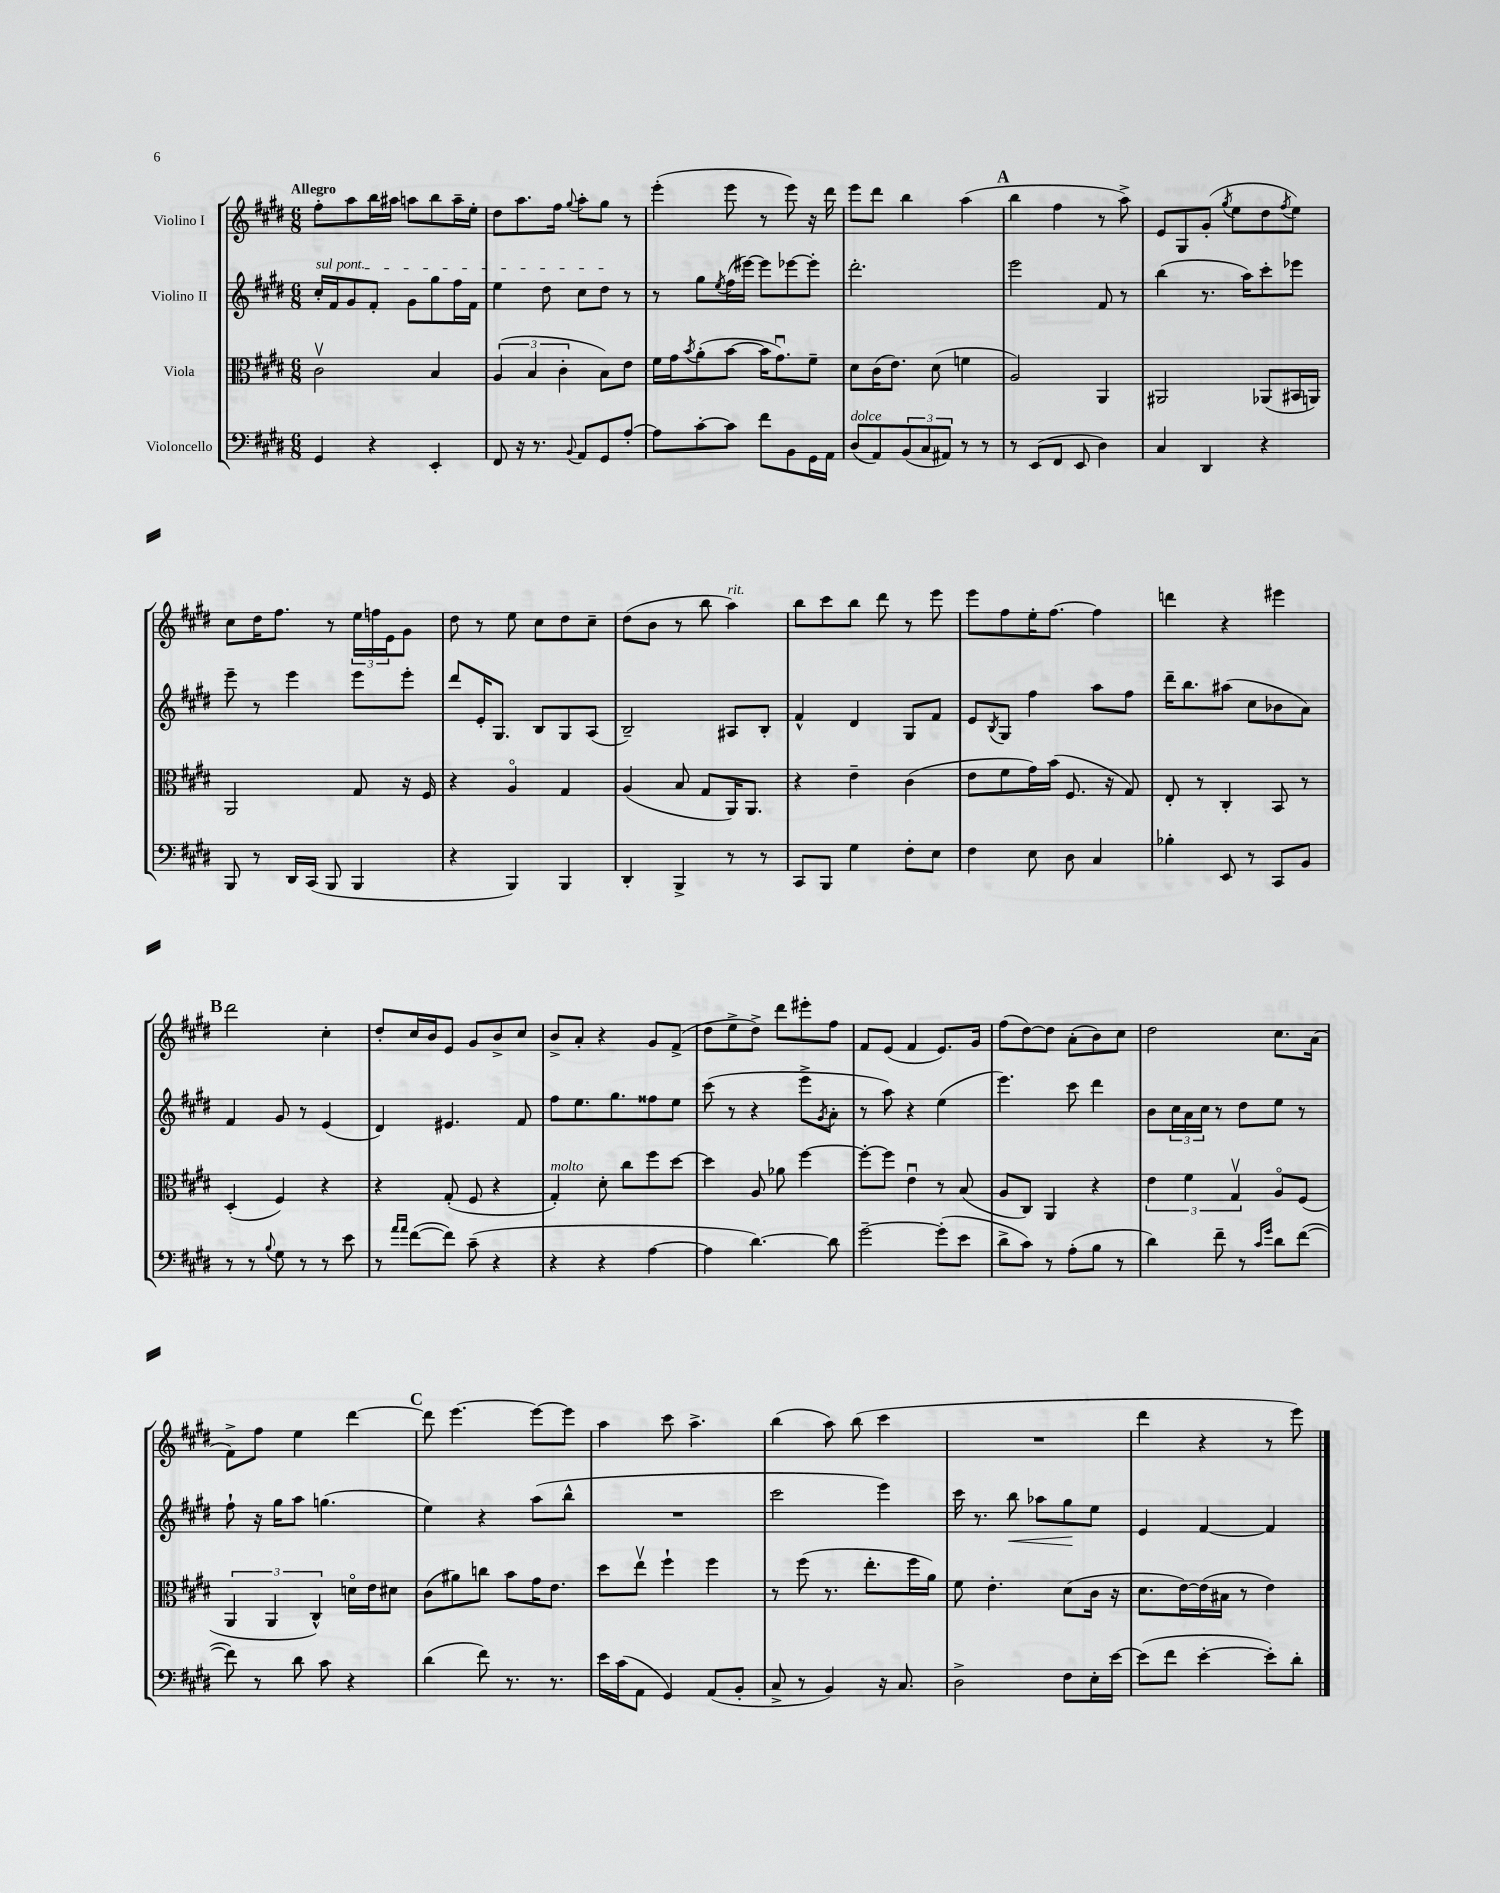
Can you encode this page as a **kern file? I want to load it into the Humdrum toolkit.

**kern	**kern	**kern	**kern
*staff4	*staff3	*staff2	*staff1
*clefF4	*clefC3	*clefG2	*clefG2
*k[f#c#g#d#]	*k[f#c#g#d#]	*k[f#c#g#d#]	*k[f#c#g#d#]
*M6/8	*M6/8	*M6/8	*M6/8
4GG#	2c#v	16cc#'	8ff#'
.	.	16f#	.
.	.	8g#	8aa
4r	.	8f#'	16bb
.	.	.	16aa#
.	.	8g#	8aa
4EE'	4B	8gg#	8bb
.	.	16ff#	16aa~
.	.	16f#	16ee'
=	=	=	=
8FF#	(6A	4ee	8dd#
16r	.	.	8.aa
.	6B	.	.
8.r	.	.	.
.	.	8dd#	.
.	.	.	16ff#
.	6c#'	.	.
8qqBB	.	.	8qqgg#
8AA	.	8cc#	8aa'
8GG#	8B)	8dd#	8gg#
[8A'	8e	8r	8r
=	=	=	=
8A]	16f#	8r	(4eee'
.	16g#	.	.
.	8qb	.	.
[8c#'	(8a'	8gg#	.
.	.	8qee	.
8c#]	[8b	(16ff#	8eee
.	.	[16eee#)	.
8f#	16b]	8eee#]	8r
.	8.g#u)	.	.
8BB	.	[8eee-	8eee)
16GG#	8f#~	8eee-']	16r
16AA	.	.	16ddd#
=	=	=	=
(8D#	8d#	2.ddd#'	8eee
8AA)	(16c#	.	8ddd#
.	8.e)	.	.
(12BB	.	.	4bb
12C#	.	.	.
.	(8d#	.	.
12AA#)	.	.	.
8r	4f	.	(4aa
8r	.	.	.
=	=	=	=
8r	2A)	2eee	4bb
(8EE	.	.	.
8FF#	.	.	4ff#
8EE	.	.	.
4D#)	4AA	8f#	8r
.	.	8r	8aa^)
=	=	=	=
4C#	2AA#	(4bb	8e
.	.	.	8G#
4DD#	.	8.r	(8g#'
.	.	.	8qgg#
.	.	.	8ee
.	.	16aa)	.
4r	(8AA-	8ccc#'	8dd#
.	.	.	8qff#
.	16BB#	8eee-	8ee)
.	16AA)	.	.
=	=	=	=
8BBB	2AA	8eee~	8cc#
8r	.	8r	16dd#
.	.	.	8.ff#
16DD#	.	4eee	.
(16CC#	.	.	.
8BBB	.	.	8r
4BBB	8G#	8eee	24ee
.	.	.	24ff
.	.	.	24e
.	16r	8eee'	8g#
.	16F#	.	.
=	=	=	=
4r	4r	8ddd#	8dd#
.	.	16e'	8r
.	.	8.G#	.
4BBB)	4Ao	.	8ee
.	.	8B	8cc#
4BBB	4G#	8G#	8dd#
.	.	(8A	8cc#~
=	=	=	=
4DD#'	(4A	2B~)	(8dd#
.	.	.	8b
4BBB^	8B	.	8r
.	8G#	.	8bb
8r	16AA)	8A#	4aa)
.	8.AA	.	.
8r	.	8B'	.
=	=	=	=
8CC#	4r	4f#^^	8bb
8BBB	.	.	8ccc#
4G#	4e~	4d#	8bb
.	.	.	8ddd#
8F#'	(4c#	8G#	8r
8E	.	8f#	8eee
=	=	=	=
4F#	8e	8e	8eee
.	.	8qB	.
.	8f#	8G#	8ff#
8E	16g#)	4ff#	16ee'
.	(16b	.	[8.ff#
8D#	8.F#	.	.
4C#	.	8aa	4ff#]
.	16r	.	.
.	8G#)	8ff#	.
=	=	=	=
4B-'	8E'	16ddd#~	4ddd
.	.	8.bb	.
.	8r	.	.
8EE	4C#'	(8aa#	4r
8r	.	8cc#	.
8CC#	8BB	8b-	4eee#
8BB	8r	8a)	.
=	=	=	=
8r	(4D#'	4f#	2ddd#
8r	.	.	.
8qqB	.	.	.
8G#	4F#)	8g#	.
8r	.	8r	.
8r	4r	(4e	4cc#'
8e	.	.	.
=	=	=	=
8r	4r	4d#)	8dd#'
16qqa	.	.	.
16qqa	.	.	.
([8f#	.	.	16cc#
.	.	.	16b
8f#])	(8G#'	4.e#	8e
(8c#~	8F#	.	8g#
4r	4r	.	8b^
.	.	8f#	8cc#
=	=	=	=
4r	4G#')	8ff#	8b^
.	.	8.ee	8a'
4r	8d#'	.	4r
.	.	8.gg#	.
.	8cc#	.	.
[4A	8ff#	8ff##	8g#
.	[8dd#	8ee	(8f#^
=	=	=	=
4A]	4dd#]	(8ccc#	8dd#
.	.	8r	8ee^
[4.d#)	8A	4r	8dd#^)
.	8a-	.	8ddd#
.	[4ff#	8eee^	8eee#'
.	.	8qg#	.
8d#]	.	8a'	8ff#
=	=	=	=
[2g#~	8ff#'_	8r	8f#
.	8ff#]	8aa)	(8e
.	4eu	4r	4f#
(8g#']	8r	(4ee	8.e)
8e	(8B	.	.
.	.	.	16g#
=	=	=	=
8d#^	8A	4.eee)	(8ff#
8c#)	8C#)	.	[8dd#)
8r	4AA	.	8dd#]
(8A'	.	8ccc#	(8a'
8B	4r	4ddd#	8b)
8r	.	.	8cc#
=	=	=	=
4d#)	6e	8b	2dd#
.	.	24cc#	.
.	6f#	24a	.
.	.	24cc#	.
8f#~	.	8r	.
.	6G#v	.	.
8r	.	8dd#	.
16qqc#	.	.	.
16qqg#	.	.	.
8d#	8Ao	8ee	8.cc#
([8f#	(8F#	8r	.
.	.	.	(16a
=	=	=	=
8f#])	6AA	8ff#`	8f#^)
8r	.	16r	8ff#
.	6AA	.	.
.	.	16gg#	.
8d#	.	8aa	4ee
.	6C#^^)	.	.
8c#	.	(4.gg	.
4r	16do	.	[4ddd#
.	16e	.	.
.	8d#	.	.
=	=	=	=
(4d#	(8c#	4ee)	8ddd#]
.	8a#)	.	[4.eee
8f#)	8cc	4r	.
8.r	8b	.	.
.	16g#	(8aa	8eee_
8.r	8.e	.	.
.	.	8bb^^	8eee]
=	=	=	=
16e	8dd#	2.r	4aa
(16c#	.	.	.
8AA	8eev	.	.
4GG#)	4ff#`	.	8ccc#
.	.	.	4.aa^
(8AA	4ff#	.	.
8BB'	.	.	.
=	=	=	=
8C#^	8r	2ccc#	(4bb
8r	(8ff#	.	.
4BB)	8.r	.	8aa)
.	.	.	(8bb
.	8.ee'	.	.
16r	.	4eee)	4ccc#
8.C#	.	.	.
.	16ff#	.	.
.	16a)	.	.
=	=	=	=
2D#^	8f#	16ccc#	2.r
.	.	8.r	.
.	4.e'	.	.
.	.	8bb	.
.	.	8aa-	.
8F#	(8d#	8gg#	.
16E'	16c#	8ee	.
[16e	16r	.	.
=	=	=	=
(8e]	8.d#	4e	4ddd#
8f#	.	.	.
.	[16e)	.	.
[4e'	(16e]	[4f#	4r
.	16B#	.	.
.	8r	.	.
8e'])	4e)	4f#]	8r
8d#'	.	.	8eee)
==	==	==	==
*-	*-	*-	*-
